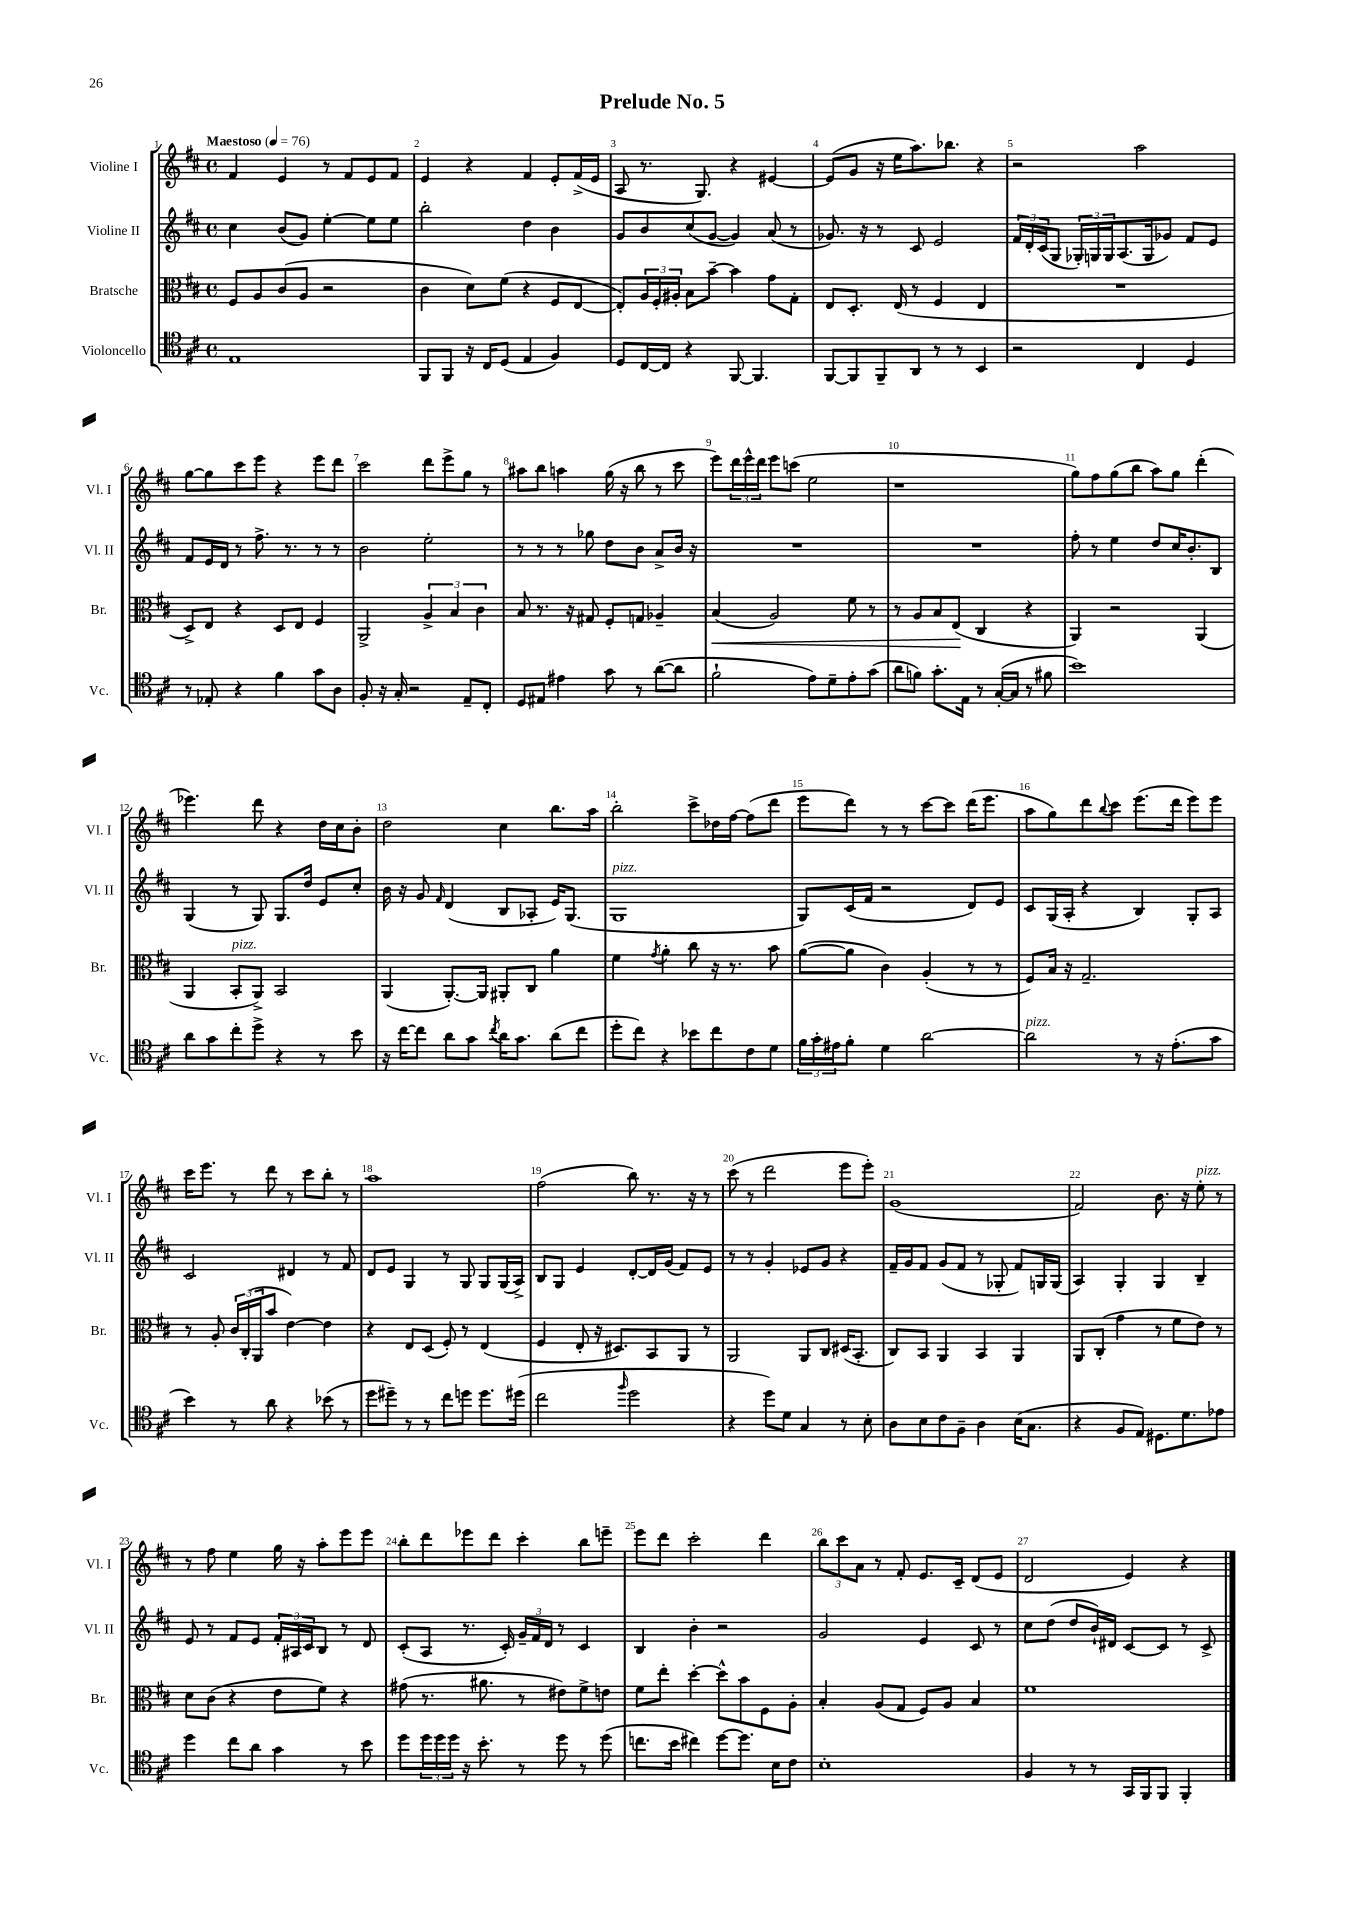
\header { title = "Prelude No. 5" }
<<
\new StaffGroup <<
\new Staff = "s0" \with { instrumentName = "Violine I" shortInstrumentName = "Vl. I" } {
    \clef treble \key d \major \defaultTimeSignature \time 4/4 \tempo "Maestoso" 4 = 76
    fis'4 e'4 r8 fis'8 e'8 fis'8 |
    e'4 r4 fis'4 e'8-. fis'16->( e'16 |
    a8 r8. g8.) r4 eis'4~ |
    eis'8( g'8 r16 e''16 a''8.) bes''8. r4 |
    r2 a''2 |
    g''8~ g''8 cis'''8 e'''8 r4 e'''8 d'''8 |
    cis'''2 d'''8 e'''8-> g''8 r8 |
    ais''8 b''8 a''4 g''16( r16 b''8 r8 cis'''8 |
    e'''8) \tuplet 3/2 { d'''16 e'''16-^ d'''16 } e'''8 c'''8( e''2 |
    r1 |
    g''8) fis''8 g''8( b''8 a''8) g''8 d'''4-.( |
    ees'''4.) d'''8 r4 d''16 cis''16 b'8-. |
    d''2 cis''4 b''8. a''16 |
    b''2-. cis'''8-> des''16 fis''16~ fis''8( d'''8 |
    e'''8 d'''8) r8 r8 cis'''8~ cis'''8 d'''16( e'''8. |
    a''8 g''8) d'''8 \appoggiatura { b''8 } cis'''8 e'''8.( d'''16 e'''8) e'''8 |
    cis'''16 e'''8. r8 d'''8 r8 cis'''8 b''8-. r8 |
    a''1 |
    fis''2( b''8) r8. r16 r8 |
    cis'''8( r8 d'''2 e'''8 e'''8-.) |
    g'1( |
    fis'2) b'8. r16 e''8-.^\markup { \italic "pizz." } r8 |
    r8 fis''8 e''4 g''16 r16 a''8-. e'''8 e'''8 |
    b''8-. d'''8 ees'''8 d'''8 cis'''4-. b''8 e'''8-- |
    e'''8 d'''8 cis'''2-. d'''4 |
    \tuplet 3/2 { b''8 cis'''8 a'8 } r8 fis'8-. e'8. cis'16-- d'8( e'8 |
    d'2 e'4) r4 \bar "|." |
}
\new Staff = "s1" \with { instrumentName = "Violine II" shortInstrumentName = "Vl. II" } {
    \clef treble \key d \major \defaultTimeSignature \time 4/4
    cis''4 b'8( g'8) e''4~-. e''8 e''8 |
    b''2-. d''4 b'4 |
    g'8 b'8 cis''8( g'8~ g'4) a'8( r8 |
    ges'8.) r16 r8 cis'8 e'2 |
    \tuplet 3/2 { fis'16 d'16-. cis'16( } g8 \tuplet 3/2 { ges16-.) g16 g16 } a8.( g16 ges'8) fis'8 e'8 |
    fis'8 e'16 d'16 r8 fis''8.-> r8. r8 r8 |
    b'2 e''2-. |
    r8 r8 r8 ges''8 d''8 b'8 a'8-> b'16 r16 |
    R1 |
    R1 |
    fis''8-. r8 e''4 d''8 cis''16 b'8.-. b8 |
    g4( r8 g8) g8. d''16 e'8 cis''8-. |
    b'16 r16 g'8 \grace { fis'16 } d'4( b8 aes8-. e'16) g8.( |
    g1^\markup { \italic "pizz." } |
    g8) cis'16( fis'16 r2 d'8) e'8 |
    cis'8 g16( a16-. r4 b4) g8-. a8 |
    cis'2 dis'4 r8 fis'8 |
    d'8 e'8 g4 r8 g8 g8 g16( a16->) |
    b8 g8 e'4 d'8~-. d'16 g'16( fis'8) e'8 |
    r8 r8 g'4-. ees'8 g'8 r4 |
    fis'16-- g'16 fis'8 g'8( fis'8 r8 ges8-. fis'8) g16 g16( |
    a4) g4-. g4 b4-- |
    e'8 r8 fis'8 e'8 \tuplet 3/2 { fis'16-. ais16 cis'16 } b8 r8 d'8 |
    cis'8-.( a8 r8. cis'16-.) \tuplet 3/2 { g'16-- fis'16 d'16 } r8 cis'4 |
    b4 b'4-. r2 |
    g'2 e'4 cis'8 r8 |
    cis''8 d''8( d''8 b'16-!) dis'16 cis'8~ cis'8 r8 cis'8-> \bar "|." |
}
\new Staff = "s2" \with { instrumentName = "Bratsche" shortInstrumentName = "Br." } {
    \clef alto \key d \major \defaultTimeSignature \time 4/4
    fis8 a8 cis'8( a8 r2 |
    cis'4 d'8) fis'8( r4 fis8 e8~ |
    e8-.) \tuplet 3/2 { a16 fis16-. ais16-. } b8 b'8~-- b'4 g'8 g8-. |
    e8 d8.-. e16( r8 fis4 e4 |
    R1 |
    d8->) e8 r4 d8 e8 fis4 |
    a,2-> \tuplet 3/2 { a4-> b4 cis'4 } |
    b8 r8. r16 gis8 fis8-. g8 aes4-- |
    b4\<( a2) fis'8 r8 |
    r8 a8 b8 e8\!( cis4 r4 |
    a,4) r2 a,4( |
    a,4 b,8-.^\markup { \italic "pizz." } a,8->) b,2 |
    a,4( a,8.~-.) a,16 ais,8-. cis8 a'4 |
    fis'4 \acciaccatura { g'8 } a'4-. cis''8 r16 r8. b'8 |
    a'8~( a'8 cis'4) a4-.( r8 r8 |
    fis8) b16 r16 g2.-- |
    r8 a8-. \tuplet 3/2 { cis'16 cis16-.( a,16 } b'8 e'4~) e'4 |
    r4 e8 d8( fis8-.) r8 e4( |
    fis4 e8-. r16 dis8.) b,8 a,8 r8 |
    a,2 a,8 cis8 dis16( b,8.-. |
    cis8) b,8 a,4 b,4 a,4 |
    a,8 cis8-.( g'4 r8 fis'8 e'8) r8 |
    d'8 cis'8( r4 e'8 fis'8) r4 |
    gis'8( r8. ais'8. r8 eis'8) fis'8-> e'8 |
    fis'8 e''8-. d''4~-. d''8-^ b'8 fis8 a8-. |
    b4-. a8( g8 fis8) a8 b4 |
    fis'1 \bar "|." |
}
\new Staff = "s3" \with { instrumentName = "Violoncello" shortInstrumentName = "Vc." } {
    \clef tenor \key d \major \defaultTimeSignature \time 4/4
    e1 |
    fis,8 fis,8 r16 cis16 d8( e4 fis4) |
    d8 cis16~ cis16 r4 fis,8~ fis,4. |
    fis,8~ fis,8 fis,8-- a,8 r8 r8 b,4 |
    r2 cis4 d4 |
    r8 ees8-. r4 fis'4 g'8 a8 |
    fis8-. r16 g16-. r2 e8-- cis8-. |
    d8 eis8 eis'4 g'8 r8 a'8~( a'8 |
    fis'2-! e'8) d'8-- e'8-. g'8( |
    a'8 f'8) g'8.-. e16 r8 g16~-.( g16 r8 fis'8 |
    b'1) |
    a'8 g'8 cis''8-. d''8-> r4 r8 b'8 |
    r16 cis''16~ cis''8 a'8 g'8 \acciaccatura { cis''8 } a'16 g'8. a'8( cis''8 |
    d''8-. cis''8) r4 bes'8 cis''8 cis'8 d'8 |
    \tuplet 3/2 { fis'16 g'16-. eis'16 } fis'8-. d'4 a'2~ |
    a'2^\markup { \italic "pizz." } r8 r16 e'8.-.( g'8 |
    b'4) r8 a'8 r4 bes'8( r8 |
    d''8 dis''8--) r8 r8 cis''8 d''8 d''8. dis''16( |
    cis''2 \grace { fis''16 } d''2 |
    r4 d''8) d'8 g4 r8 b8-. |
    a8 b8 cis'8 fis8-- a4 b16( g8. |
    r4 fis8 e8) dis8. d'8. ees'8 |
    d''4 cis''8 a'8 g'4 r8 b'8 |
    d''8 \tuplet 3/2 { d''16 d''16 d''16 } r16 b'8.-. r8 d''8 r8 d''8( |
    c''8. b'16 cis''4) d''8~ d''8. b16 cis'8 |
    b1-. |
    fis4 r8 r8 g,16 fis,16 fis,8 fis,4-. \bar "|." |
}
>>
>>
\layout { \context { \Score \override BarNumber.break-visibility = ##(#f #t #t) barNumberVisibility = #all-bar-numbers-visible } }
